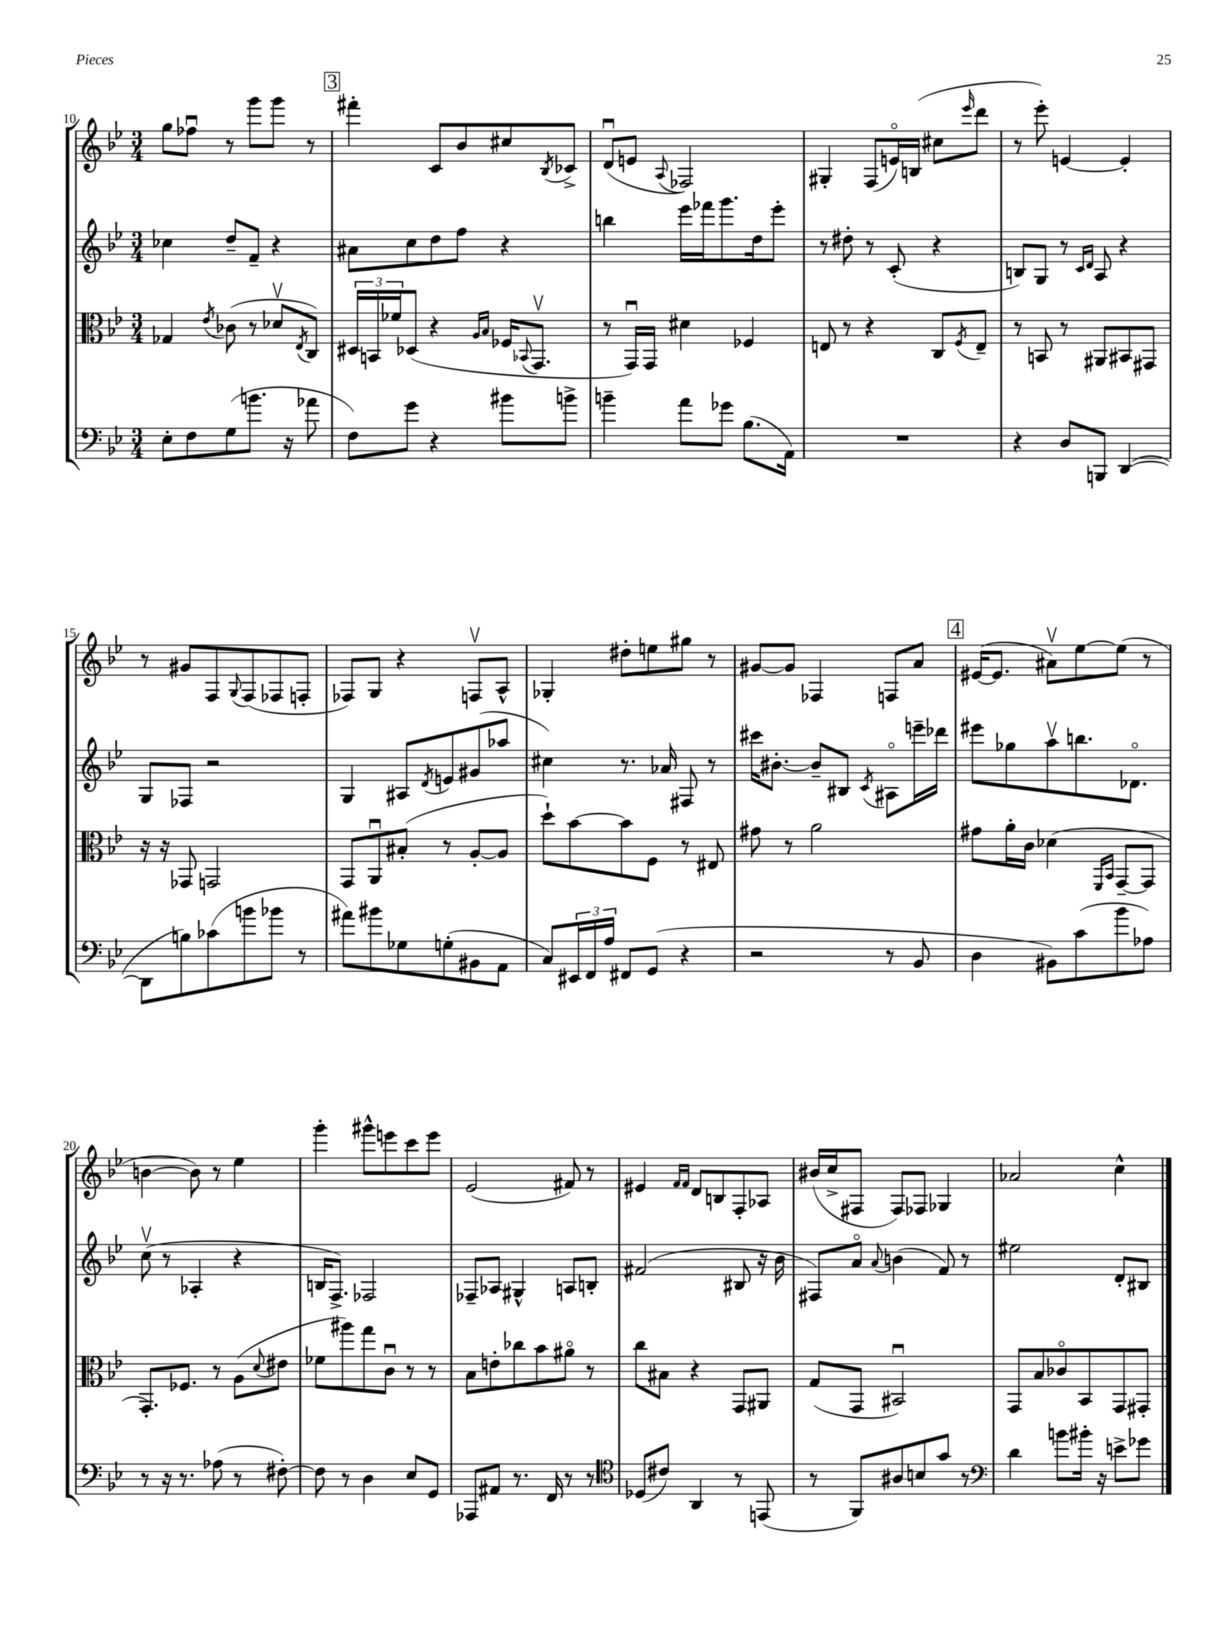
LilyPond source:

<<
\new StaffGroup <<
\new Staff = "s0" {
    \clef treble \key bes \major \numericTimeSignature \time 3/4
    g''8 fes''8\downbow r8 g'''8 g'''8 r8 |
    \mark \markup { \box "3" } fis'''4-. c'8 bes'8 cis''8 \acciaccatura { bes8 } ces'8-> |
    d'8\downbow( e'8 \appoggiatura { a8 } fes2) |
    gis4-. f8( e'16\flageolet) b16( cis''8 \grace { ees'''16 } d'''8 |
    r8 ees'''8-.) e'4~ e'4-. |
    r8 gis'8 f8 \appoggiatura { g8 } f8( fes8 f8-. |
    fes8) g8 r4 f8\upbow a8-^ |
    ges4-. dis''8-. e''8 gis''8 r8 |
    gis'8~ gis'8 fes4 f8 a'8 |
    \mark \markup { \box "4" } eis'16~( eis'8. ais'8\upbow) ees''8~ ees''8( r8 |
    b'4~ b'8) r8 ees''4 |
    g'''4-. gis'''8-^ e'''8 c'''8 e'''8 |
    ees'2( fis'8) r8 |
    eis'4 \grace { f'16 f'16 } d'8 b8 f8-. aes8 |
    bis'16( c''16-> fis8 fis8) fes8 ges4 |
    aes'2 c''4-^ \bar "|." |
}
\new Staff = "s1" {
    \clef treble \key bes \major \numericTimeSignature \time 3/4
    ces''4 d''8-- f'8-- r4 |
    \mark \markup { \box "3" } ais'8 c''8 d''8 f''8 r4 |
    b''4 ees'''16 fes'''16 g'''8. d''16 ees'''8-. |
    r8 dis''8-. r8 c'8-.( r4 |
    b8) g8 r8 \grace { c'16 d'16 } a8 r4 |
    g8 fes8 r2 |
    g4 ais8 \acciaccatura { d'8 } e'8 gis'8( aes''8 |
    cis''4) r8. aes'16 fis8 r8 |
    cis'''16 bis'8.~-. bis'8-- bis8 \acciaccatura { c'8 } ais8\flageolet e'''16-- des'''16 |
    \mark \markup { \box "4" } eis'''8 ges''8 a''8\upbow b''8. des'8.\flageolet |
    c''8\upbow( r8 aes4-. r4 |
    b16 f8.->) fes2 |
    fes8-- aes8 gis4-^ a8 b8-. |
    fis'2( bis8 r16 bes'16 |
    fis8) a'8\flageolet \appoggiatura { a'8 } b'4( f'8) r8 |
    eis''2 d'8-. bis8 \bar "|." |
}
\new Staff = "s2" {
    \clef alto \key bes \major \numericTimeSignature \time 3/4
    ges4 \acciaccatura { ees'8 } ces'8( r8 des'8\upbow \acciaccatura { ees8 } c8) |
    \mark \markup { \box "3" } \tuplet 3/2 { dis16 b,16 fes'16 } des8( r4 \grace { a16 bes16 } fes16 \appoggiatura { bes,8 } g,8.\upbow |
    r8 g,16\downbow) g,16 dis'4 fes4 |
    e8 r8 r4 c8 \acciaccatura { f8 } e8-- |
    r8 b,8 r8 ais,8 bis,8 gis,8 |
    r16 r16 ges,8 g,2 |
    g,8 a,8\downbow bis8-.( r8 a8~-. a8 |
    d''8-!) bes'8~ bes'8 f8 r8 eis8 |
    gis'8 r8 a'2 |
    \mark \markup { \box "4" } gis'8 a'16-. c'16 des'4( \grace { f,16 bes,16 } g,8~-- g,8 |
    g,8.-.) fes8. r8 a8( \appoggiatura { d'8 } eis'8 |
    fes'8 ais''8) g''8 c'8\downbow r8 r8 |
    bes8 e'8-. ces''8 bes'8 ais'8\flageolet r8 |
    c''8 bis8 r4 g,8 ais,8 |
    g8( g,8 bis,2\downbow) |
    g,8 bes8 ces'8\flageolet bes,8 g,8 gis,8-. \bar "|." |
}
\new Staff = "s3" {
    \clef bass \key bes \major \numericTimeSignature \time 3/4
    ees8-. f8 g8( b'8. r16 aes'8 |
    \mark \markup { \box "3" } f8) g'8 r4 bis'8 b'8-> |
    b'4-- a'8 ges'8 bes8.( a,16) |
    R2. |
    r4 d8 b,,8 d,4~( |
    d,8 b8) ces'8( b'8 bes'8 r8 |
    ais'8) bis'8 ges8 g8-.( bis,8 a,8 |
    c8) \tuplet 3/2 { eis,16 f,16 a16 } fis,8 g,8( r4 |
    r2 r8 bes,8 |
    \mark \markup { \box "4" } d4 bis,8) c'8( bes'8 aes8) |
    r8 r16 r8. aes8( r8 fis8~-.) |
    fis8 r8 d4 ees8 g,8 |
    aes,,8 ais,8 r8. f,16 r8 r8 |
    \clef tenor des8( cis'8) a,4 r8 e,8( |
    r8 f,8) ais8 b8 g'8 r8 |
    \clef bass d'4 b'8 bis'16-. r16 e'8-> ges'8 \bar "|." |
}
>>
>>
\layout { \context { \Score currentBarNumber = #10 } }
